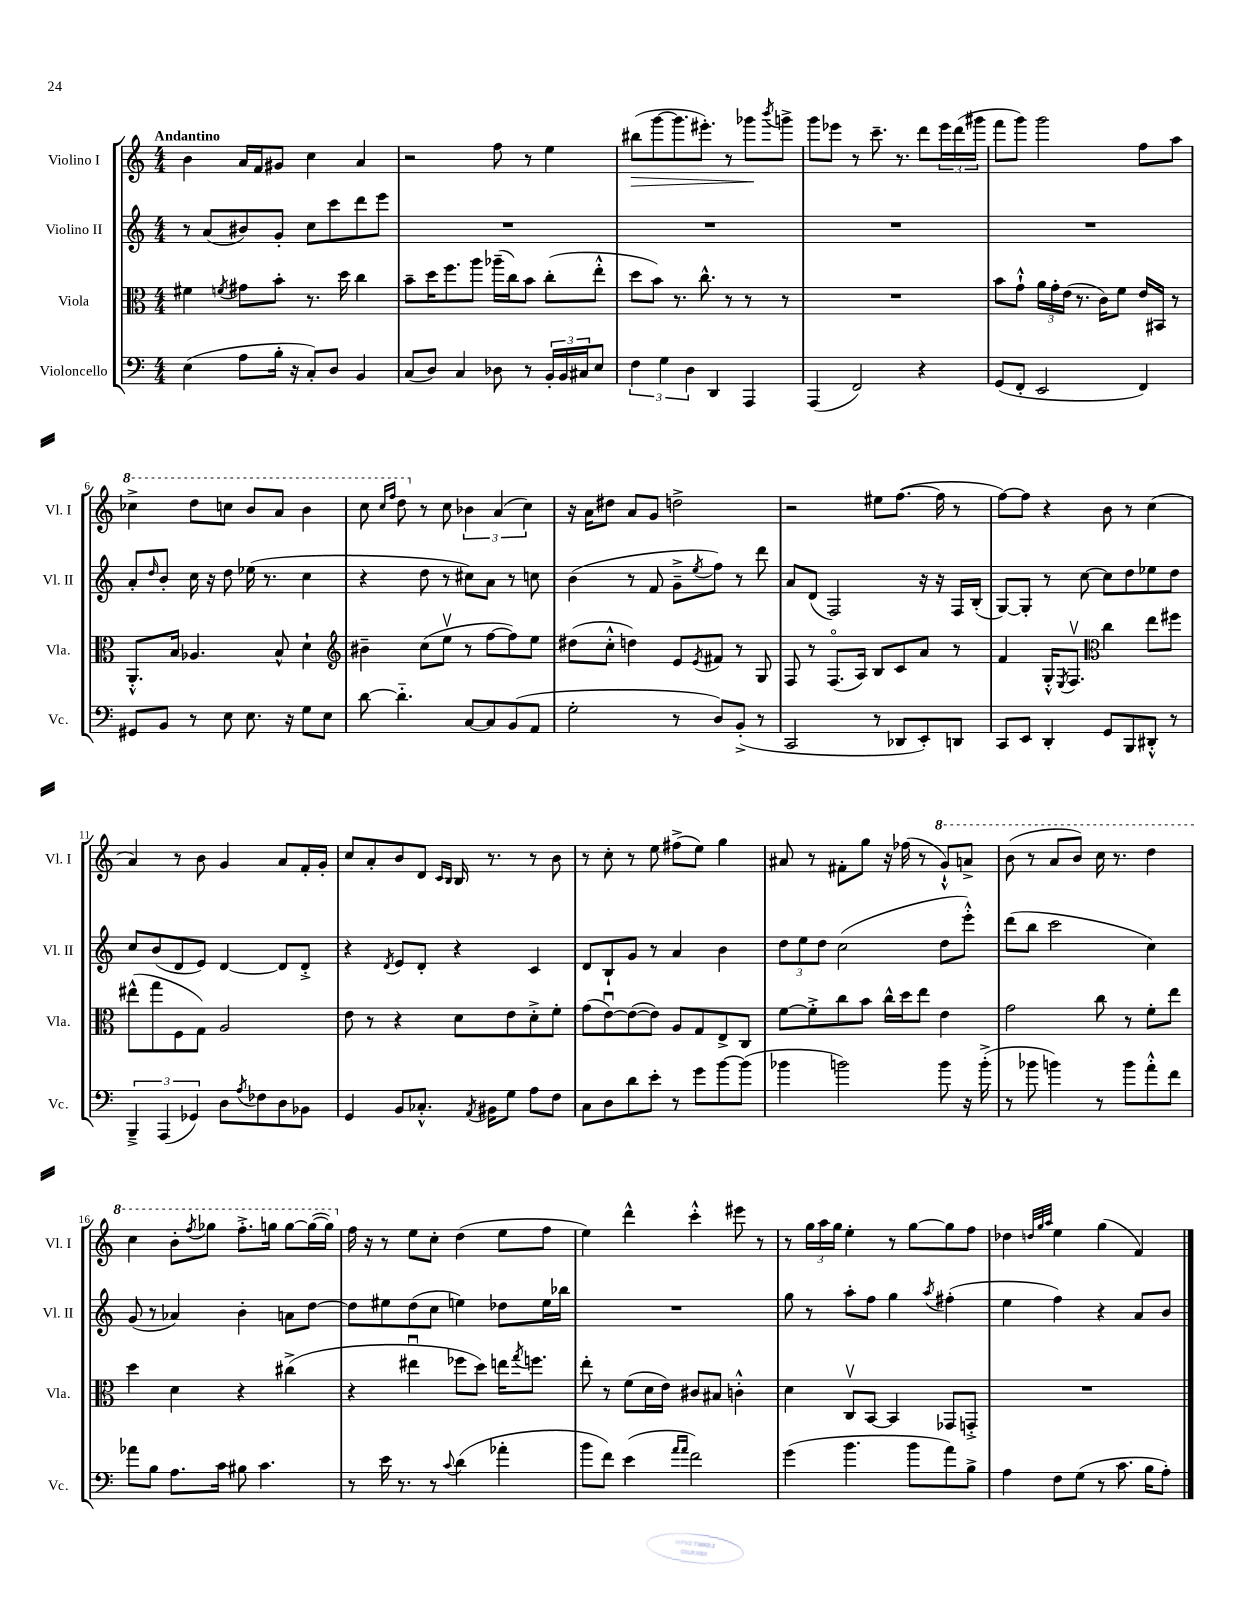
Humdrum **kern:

**kern	**kern	**kern	**kern	**dynam
*part4	*part3	*part2	*part1	*part1
*staff4	*staff3	*staff2	*staff1	*staff1
*I"Violoncello	*I"Viola	*I"Violino II	*I"Violino I	*
*I'Vc.	*I'Vla.	*I'Vl. II	*I'Vl. I	*
*clefF4	*clefC3	*clefG2	*clefG2	*
*k[]	*k[]	*k[]	*k[]	*
*M4/4	*M4/4	*M4/4	*M4/4	*
=1	=1	=1	=1	=1
!	!	!	!LO:TX:a:B:t=Andantino	!
(4E\	4f#X\	8r	4b\	.
.	.	(8a/L	.	.
.	8qfn/	.	.	.
8A\L	8g#X\L	8b#X/)	16a/LL	.
.	.	.	16f/J	.
16B'\Jk	8b'\J	8g'/J	8g#X/J	.
16r	.	.	.	.
8C'/L)	8.r	8cc\L	4cc\	.
8D/J	.	8ccc\	.	.
.	16dd\	.	.	.
4BB/	4cc\	8ddd\	4a/	.
.	.	8eee\J	.	.
=2	=2	=2	=2	=2
(8C/L	8b~\L	1r	2r	.
8D/J)	16dd\K	.	.	.
.	8.ff\	.	.	.
4C/	.	.	.	.
.	8aa\J	.	.	.
8D-X\	(16aa-X~\LL	.	8ff\	.
.	16cc\J)	.	.	.
8r	8b\J	.	8r	.
24BB'/LL	(8cc'\L	.	4ee\	.
24BB/	.	.	.	.
24C#X/J	.	.	.	.
8E/J	8ee'^^\J	.	.	.
=3	=3	=3	=3	=3
!	!	!	!	!LO:HP:b
6F\	8dd\L	1r	(8bb#X\L	>
.	8b\J)	.	[8ggg\	.
6G\	.	.	.	.
.	8.r	.	8.ggg\]	.
6D\	.	.	.	.
.	8.cc^^\	.	8.eee#X'\J)	.
4DD/	.	.	.	.
.	8r	.	8r	.
4AAA/	8r	.	8ggg-X\L	.
.	.	.	8qbbb/	.
.	8r	.	8gggn^\J	]
=4	=4	=4	=4	=4
(4AAA/	1r	1r	8ggg\L	.
.	.	.	8eee-X\J	.
2FF/)	.	.	8r	.
.	.	.	8.ccc~\	.
.	.	.	8.r	.
4r	.	.	8ddd\L	.
.	.	.	24eee-\L	.
.	.	.	(24ddd\	.
.	.	.	24ggg#X\JJ	.
=5	=5	=5	=5	=5
(8GG/L	8b\L	1r	8fff\L	.
8FF'/J	8g`^^\J	.	8ggg\J)	.
2EE/	24a\LL	.	2ggg\	.
.	24g'\	.	.	.
.	(24e\JJ	.	.	.
.	8.r	.	.	.
.	16c\KL)	.	.	.
.	8f\J	.	.	.
4FF/)	16e/LL	.	8ff\L	.
.	16BB#X/JJ	.	.	.
.	8r	.	8aa\J	.
!!LO:LB:g=z
=6	=6	=6	=6	=6
*	*	*	*8va	*
8GG#X/L	8.AA'^^/L	8a'/L	4ccc-X^\	.
.	.	16qqdd/	.	.
8BB/J	.	8b'/J	.	.
.	16B/Jk	.	.	.
8r	4.A-X/	16cc\	8ddd\L	.
.	.	16r	.	.
8E\	.	8dd\	8cccn\J	.
8.E\	.	(16ee-X\	8bb/L	.
.	.	8.r	.	.
.	8B^^/	.	8aa/J	.
16r	.	.	.	.
8G\L	4d`\	4cc\	4bb\	.
8E\J	.	.	.	.
=7	=7	=7	=7	=7
*	*clefG2	*	*	*
[8d\	4b#X~\	4r	8ccc\	.
.	.	.	16qqccc/LL	.
.	.	.	16qqfff/JJ	.
4.d\]	.	.	8ddd\	.
*	*	*	*X8va	*
.	(8cc\L	8dd\	8r	.
.	8eev\J	8r	8cc\	.
[8C/L	8r	8cc#X\L)	6b-X\	.
8C/]	[8ff\L	8a\J	.	.
.	.	.	(6a/	.
(8BB/	8ff\])	8r	.	.
.	.	.	6cc\)	.
8AA/J	8ee\J	8ccn\	.	.
=8	=8	=8	=8	=8
2G'\	(8dd#X\L	(4b\	16r	.
.	.	.	16a\KL	.
.	8cc'^^\J	.	8dd#X\J	.
.	4ddn\)	8r	8a/L	.
.	.	8f/	8g/J	.
8r	8e/L	8g~^\L	2ddn^\	.
.	8qe/	8qee/	.	.
8D/L)	8f#X/J	8ff\J)	.	.
(8BB'^/J	8r	8r	.	.
8r	8G/	8ddd\	.	.
=9	=9	=9	=9	=9
2CC/	8F/	8a/L	2r	.
.	8r	(8d/J	.	.
.	(8.F/L	2F/)	.	.
.	16A/Jk)	.	.	.
8r	8B/L	.	8ee#X\L	.
8DD-X/L	8c/	.	([8.ff\J	.
8EE'/)	8a/J	16r	.	.
.	.	16r	16ff\]	.
8DDn/J	8r	16F/LL	8r	.
.	.	(16B'/JJ	.	.
=10	=10	=10	=10	=10
8CC/L	4f/	[8G/L)	[8ff\L)	.
8EE/J	.	8G'/J]	8ff\J]	.
4DD'/	16G'^^/KL	8r	4r	.
.	8qE/	.	.	.
.	8.Fv/J	.	.	.
.	.	[8cc\	.	.
*	*clefC3	*	*	*
8GG/L	4cc\	8cc\L]	8b\	.
8BBB/	.	8dd\	8r	.
8DD#X'^^/J	8ee\L	8ee-X\	(4cc\	.
8r	8ff#X\J	8dd\J	.	.
!!LO:LB:g=z
=11	=11	=11	=11	=11
6BBB~^/	(8ee#X^^\L	8cc/L	4a/)	.
.	8gg\	(8b/	.	.
(6AAA/	.	.	.	.
.	8F\	8d/	8r	.
6GG-X/)	.	.	.	.
.	8G\J)	8e/J)	8b\	.
8D\L	2A/	[4d/	4g/	.
8qA/	.	.	.	.
8F-X\	.	.	.	.
8D\	.	8d/L]	8a/L	.
8BB-X\J	.	8d'^/J	16f'/L	.
.	.	.	16g'/JJ	.
=12	=12	=12	=12	=12
4GG/	8e\	4r	8cc/L	.
.	8r	.	8a'/	.
.	.	8qd/	.	.
8BB/L	4r	8e/L	8b/	.
8.C-X'^^/J	.	8d'/J	8d/J	.
.	.	.	16qqc/LL	.
.	.	.	16qqB/JJ	.
.	8d\L	4r	16B/	.
8qAA/	.	.	.	.
16BB#X\KL	.	.	8.r	.
8G\J	8e\	.	.	.
8A\L	8d'^\	4c/	8r	.
8F\J	8f'\J	.	8b\	.
=13	=13	=13	=13	=13
8C\L	(8g\L	8d/L	8r	.
8D\	[8eu\)	8B`/	8cc'\	.
8d\	(8e\_	8g/J	8r	.
8e'\J	8e\J])	8r	8ee\	.
8r	8A/L	4a/	(8ff#X^\L	.
8g\L	8G/	.	8ee\J)	.
[8b\	8E^/	4b\	4gg\	.
(8b\J]	8C/J	.	.	.
=14	=14	=14	=14	=14
4b-X\	[8f\L	12dd\L	8a#X/	.
.	.	12ee\	.	.
.	8f'^\]	.	8r	.
.	.	12dd\J	.	.
2bn\)	8cc\	(2cc\	8f#X'\L	.
.	8b\J	.	8gg\J	.
.	16cc^^\LL	.	16r	.
.	16dd\J	.	(16ff-X\	.
.	8ee\J	.	8r	.
*	*	*	*8va	*
8b\	4e\	8dd\L	8gg`^^/L)	.
16r	.	8eee'^^\J)	8aan^/J	.
(16b'^\	.	.	.	.
=15	=15	=15	=15	=15
8r	2g\	(8ddd\L	(8bb\	.
8b-X\	.	8bb\J	8r	.
4bn\)	.	2ccc\	8aa/L	.
.	.	.	8bb/J)	.
8r	8cc\	.	16ccc\	.
.	.	.	8.r	.
8b\L	8r	.	.	.
8a'^^\	8f'\L	4cc\)	4ddd\	.
8f\J	8ee\J	.	.	.
!!LO:LB:g=z
=16	=16	=16	=16	=16
8a-X\L	4dd\	(8g/	4ccc\	.
8B\J	.	8r	.	.
8.A\L	4d\	4a-X/)	8bb'\L	.
.	.	.	8qfff/	.
.	.	.	8ggg-X\J	.
16c\Jk	.	.	.	.
8B#X\	4r	4b'\	8.fff'^\L	.
4.c\	.	.	.	.
.	.	.	16gggn\Jk	.
.	(4cc#X^\	8an\L	[8ggg\L	.
.	.	[8dd\J	(16ggg\L_	.
.	.	.	16ggg\JJ])	.
=17	=17	=17	=17	=17
*	*	*	*X8va	*
8r	4r	8dd\L]	16ff\	.
.	.	.	16r	.
16e\	.	8ee#X\	8r	.
8.r	.	.	.	.
.	4ee#Xu\	(8dd\	8ee\L	.
8r	.	8cc\J	8cc'\J	.
8qqc/	.	.	.	.
(4d\	8ff-X\L	4een\)	(4dd\	.
.	8dd\J)	.	.	.
4a-X'\	16een\KL	8dd-X\L	8ee\L	.
.	8qgg/	.	.	.
.	8.ffn\J	.	.	.
.	.	16ee\L	8ff\J	.
.	.	16bb-X\JJ	.	.
=18	=18	=18	=18	=18
8b\L	8ee'\	1r	4ee\)	.
8f\J)	8r	.	.	.
(4e\	(8f\L	.	4ddd^^\	.
.	16d\L	.	.	.
.	16e\JJ)	.	.	.
16qqa/LL	.	.	.	.
16qqa/JJ	.	.	.	.
2f\)	8c#X/L	.	4ccc'^^\	.
.	8B#X/J	.	.	.
.	4cn'^^\	.	8eee#X\	.
.	.	.	8r	.
=19	=19	=19	=19	=19
(4g\	4d\	8gg\	8r	.
.	.	8r	24gg\LL	.
.	.	.	24aa\	.
.	.	.	24gg\JJ	.
4.b\	8Cv/L	8aa'\L	4ee'\	.
.	[8BB/J	8ff\J	.	.
.	4BB/]	4gg\	8r	.
8b\L	.	.	[8gg\L	.
.	.	8qaa/	.	.
8a\)	8GG-X/L	(4ff#X'\	8gg\]	.
8B^\J	8GGn'^/J	.	8ff\J	.
=20	=20	=20	=20	=20
4A\	1r	4ee\	4dd-X\	.
.	.	.	32qqddn/LLL	.
.	.	.	32qqgg/	.
.	.	.	32qqaa/JJJ	.
8F\L	.	4ff\)	4ee\	.
(8G\J	.	.	.	.
8r	.	4r	(4gg\	.
8.c\	.	.	.	.
.	.	8a/L	4f/)	.
16B\KL	.	.	.	.
8A'\J)	.	8b/J	.	.
==	==	==	==	==
*-	*-	*-	*-	*-
